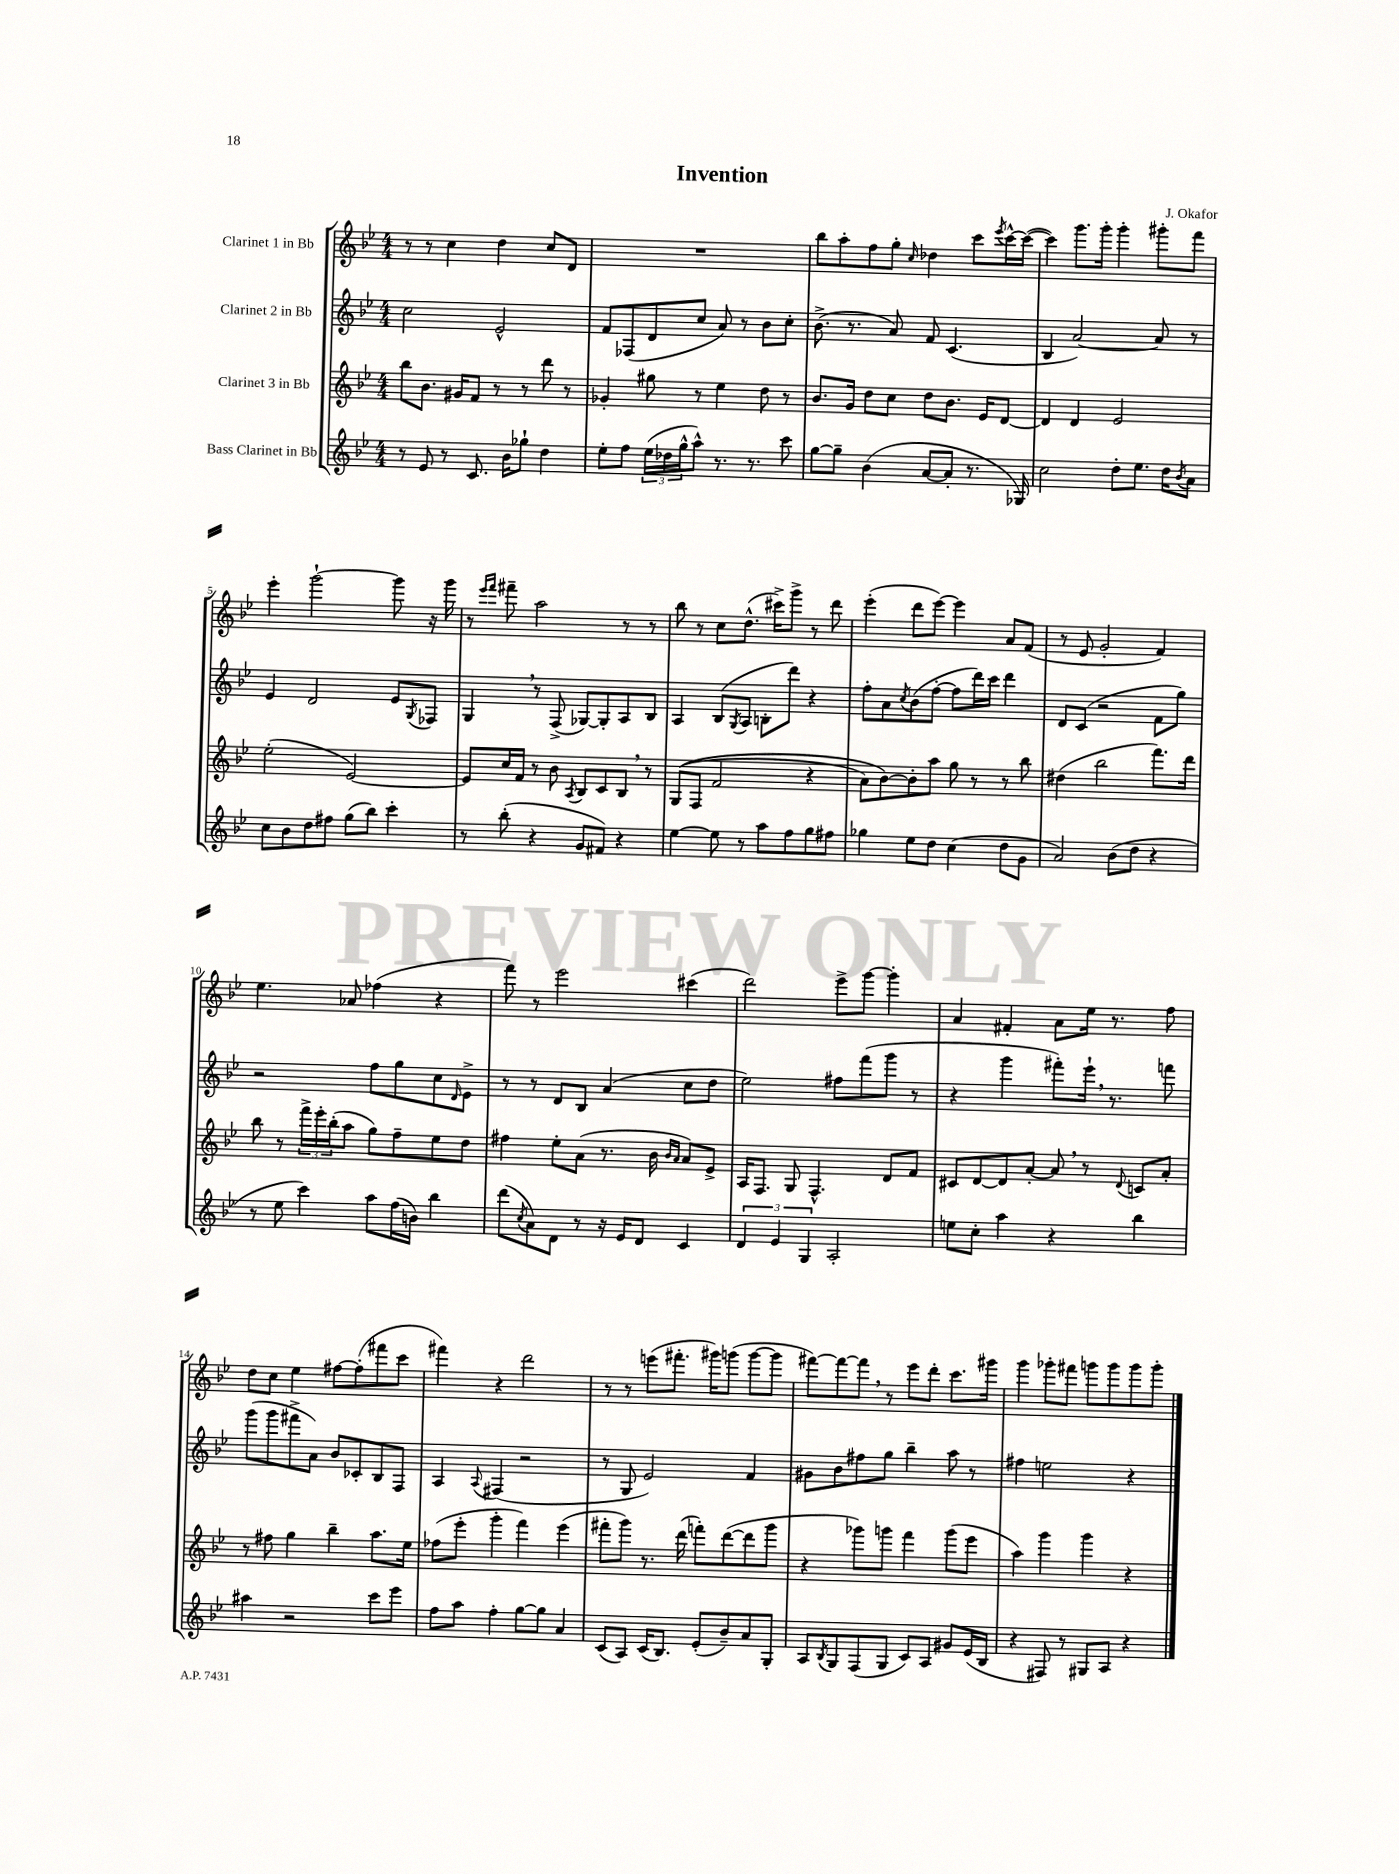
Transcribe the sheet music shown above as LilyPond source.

\header { title = "Invention" composer = "J. Okafor" }
<<
\new StaffGroup <<
\new Staff = "s0" \with { instrumentName = "Clarinet 1 in Bb" } {
    \clef treble \key bes \major \numericTimeSignature \time 4/4
    r8 r8 c''4 d''4 c''8 d'8 |
    R1 |
    bes''8 a''8-. f''8 g''8-. \grace { c''16 } des''4 c'''8 \acciaccatura { ees'''8 } c'''16~-^ c'''16~( |
    c'''4) g'''8. g'''16-. g'''4-. gis'''8-. f'''8 |
    ees'''4-. g'''2~-! g'''8 r16 g'''16 |
    r8 \grace { ees'''16 f'''16 } fis'''8-- a''2 r8 r8 |
    bes''8 r8 c''8 d''8.-^( cis'''16->) g'''8-> r8 d'''8 |
    ees'''4-.( d'''8 ees'''8~) ees'''4 a'8 f'8( |
    r8 ees'8 g'2-. f'4) |
    ees''4. aes'8 fes''4( r4 |
    f'''8) r8 ees'''2 cis'''4( |
    d'''2) ees'''8-> g'''8~ g'''4-. |
    a'4 fis'4-. a'8 ees''16 r8. f''8 |
    d''8 c''8 ees''4 fis''8~ fis''8-.( fis'''8 c'''8 |
    fis'''4) r4 d'''2 |
    r8 r8 e'''8( fis'''8.-. gis'''16) g'''8( g'''8~ g'''8 |
    fis'''8~) fis'''8~ fis'''8 \breathe r8 ees'''8 d'''8-. c'''8. gis'''16 |
    g'''4 ges'''8-. fis'''8 g'''8 g'''8 g'''8 g'''8-. \bar "|." |
}
\new Staff = "s1" \with { instrumentName = "Clarinet 2 in Bb" } {
    \clef treble \key bes \major \numericTimeSignature \time 4/4
    c''2 ees'2-^ |
    f'8 fes8( d'8 c''8 a'8) r8 bes'8 c''8-. |
    bes'8.->( r8. a'8) f'8 c'4.( |
    bes4 a'2~) a'8 r8 |
    ees'4 d'2 ees'8 \acciaccatura { g8 } fes8 |
    g4 \breathe r8 f8->( ges8~) ges8-. a8 bes8 |
    a4 bes8( \acciaccatura { g8 } a8 b8-. d'''8) r4 |
    f''8-. a'8 \acciaccatura { c''8 } bes'8( f''8~-. f''8 d'''16) c'''16 d'''4 |
    d'8 c'8( r2 f'8 g''8) |
    r2 f''8 g''8 c''8 \grace { d'16 } ees'8-> |
    r8 r8 d'8 bes8 a'4( c''8 d''8 |
    ees''2) fis''8 f'''8( g'''8 r8 |
    r4 g'''4 fis'''8-.) ees'''16-! \breathe r8. f'''8 |
    g'''8( g'''8 fis'''8-> a'8) bes'8 ces'8-. bes8 f8 |
    a4 \appoggiatura { a8 } fis4( r2 |
    r8 g8 ees'2) f'4 |
    gis'8 bes'8 fis''8 g''8 bes''4-- a''8 r8 |
    fis''4 e''2 r4 \bar "|." |
}
\new Staff = "s2" \with { instrumentName = "Clarinet 3 in Bb" } {
    \clef treble \key bes \major \numericTimeSignature \time 4/4
    bes''8 bes'8. gis'16 f'8 r8 r8 d'''8 r8 |
    ges'4-. gis''8 r8 ees''4 d''8 r8 |
    bes'8. g'16 d''8 c''8 d''8 bes'8. ees'16 d'8~ |
    d'4 d'4 ees'2 |
    ees''2-.( ees'2~) |
    ees'8 c''16 f'16 r8 bes'8 \acciaccatura { a8 } bes8 c'8 bes8 \breathe r8 |
    g8(\( f8 f'2 r4 |
    a'8) bes'8~\) bes'8-. a''8 g''8 r8 r8 bes''8 |
    dis''4( bes''2 f'''8.) d'''16 |
    bes''8 r8 \tuplet 3/2 { f'''16-> ees'''16-. bes''16-.( } a''8 g''8) f''8-- ees''8 d''8 |
    fis''4 ees''8-. a'8( r8. bes'16 \grace { bes'16 a'16 } a'8) ees'8-> |
    a16 f8. g8 f4.-^ d'8 f'8 |
    cis'8 d'8~ d'8 a'8~-. a'8 \breathe r8 \appoggiatura { d'8 } c'8 a'8-. |
    r8 fis''8 g''4 bes''4-- a''8. ees''16 |
    fes''8( ees'''8-. g'''4-. f'''4) ees'''4( |
    fis'''8-. g'''8) r8. d'''16( f'''8-.) d'''8~( d'''8 g'''8 |
    r4 ges'''8) g'''8 f'''4 g'''8( ees'''8 |
    a''4) g'''4 g'''4 r4 \bar "|." |
}
\new Staff = "s3" \with { instrumentName = "Bass Clarinet in Bb" } {
    \clef treble \key bes \major \numericTimeSignature \time 4/4
    r8 ees'8 r8 c'8. bes'16 ges''8-! d''4 |
    ees''8-. f''8 \tuplet 3/2 { ees''16( des''16 g''16-^ } a''8-^) r8. r8. c'''8 |
    g''8~ g''8-- bes'4( a'8~ a'8-. r8. ges16) |
    c''2 d''8-. ees''8. d''16 \acciaccatura { bes'8 } a'8 |
    c''8 bes'8 d''8 fis''8 g''8( bes''8) c'''4-. |
    r8 bes''8-.( r4 g'8 fis'8) r4 |
    ees''4~ ees''8 r8 a''8 f''8 g''8 fis''8 |
    ges''4 ees''8 d''8 c''4( d''8 g'8 |
    a'2) bes'8( d''8 r4 |
    r8 ees''8 c'''4) a''8 f''16( b'16) bes''4 |
    d'''8( \acciaccatura { c''8 } a'8) d'8 r8 r16 ees'16 d'8 c'4 |
    \tuplet 3/2 { d'4 ees'4 g4 } a2-. |
    e''8 c''8-. a''4 r4 bes''4 |
    ais''4 r2 c'''8 ees'''8 |
    f''8 a''8 f''4-. g''8~ g''8 a'4 |
    c'8( a8) c'16( bes8.) ees'8-.( bes'8--) a'8 g8-. |
    a8 \acciaccatura { bes8 } g8 f8( g8 c'8) a8 gis'8 ees'16( bes16 |
    r4 fis8) r8 gis8 a8 r4 \bar "|." |
}
>>
>>
